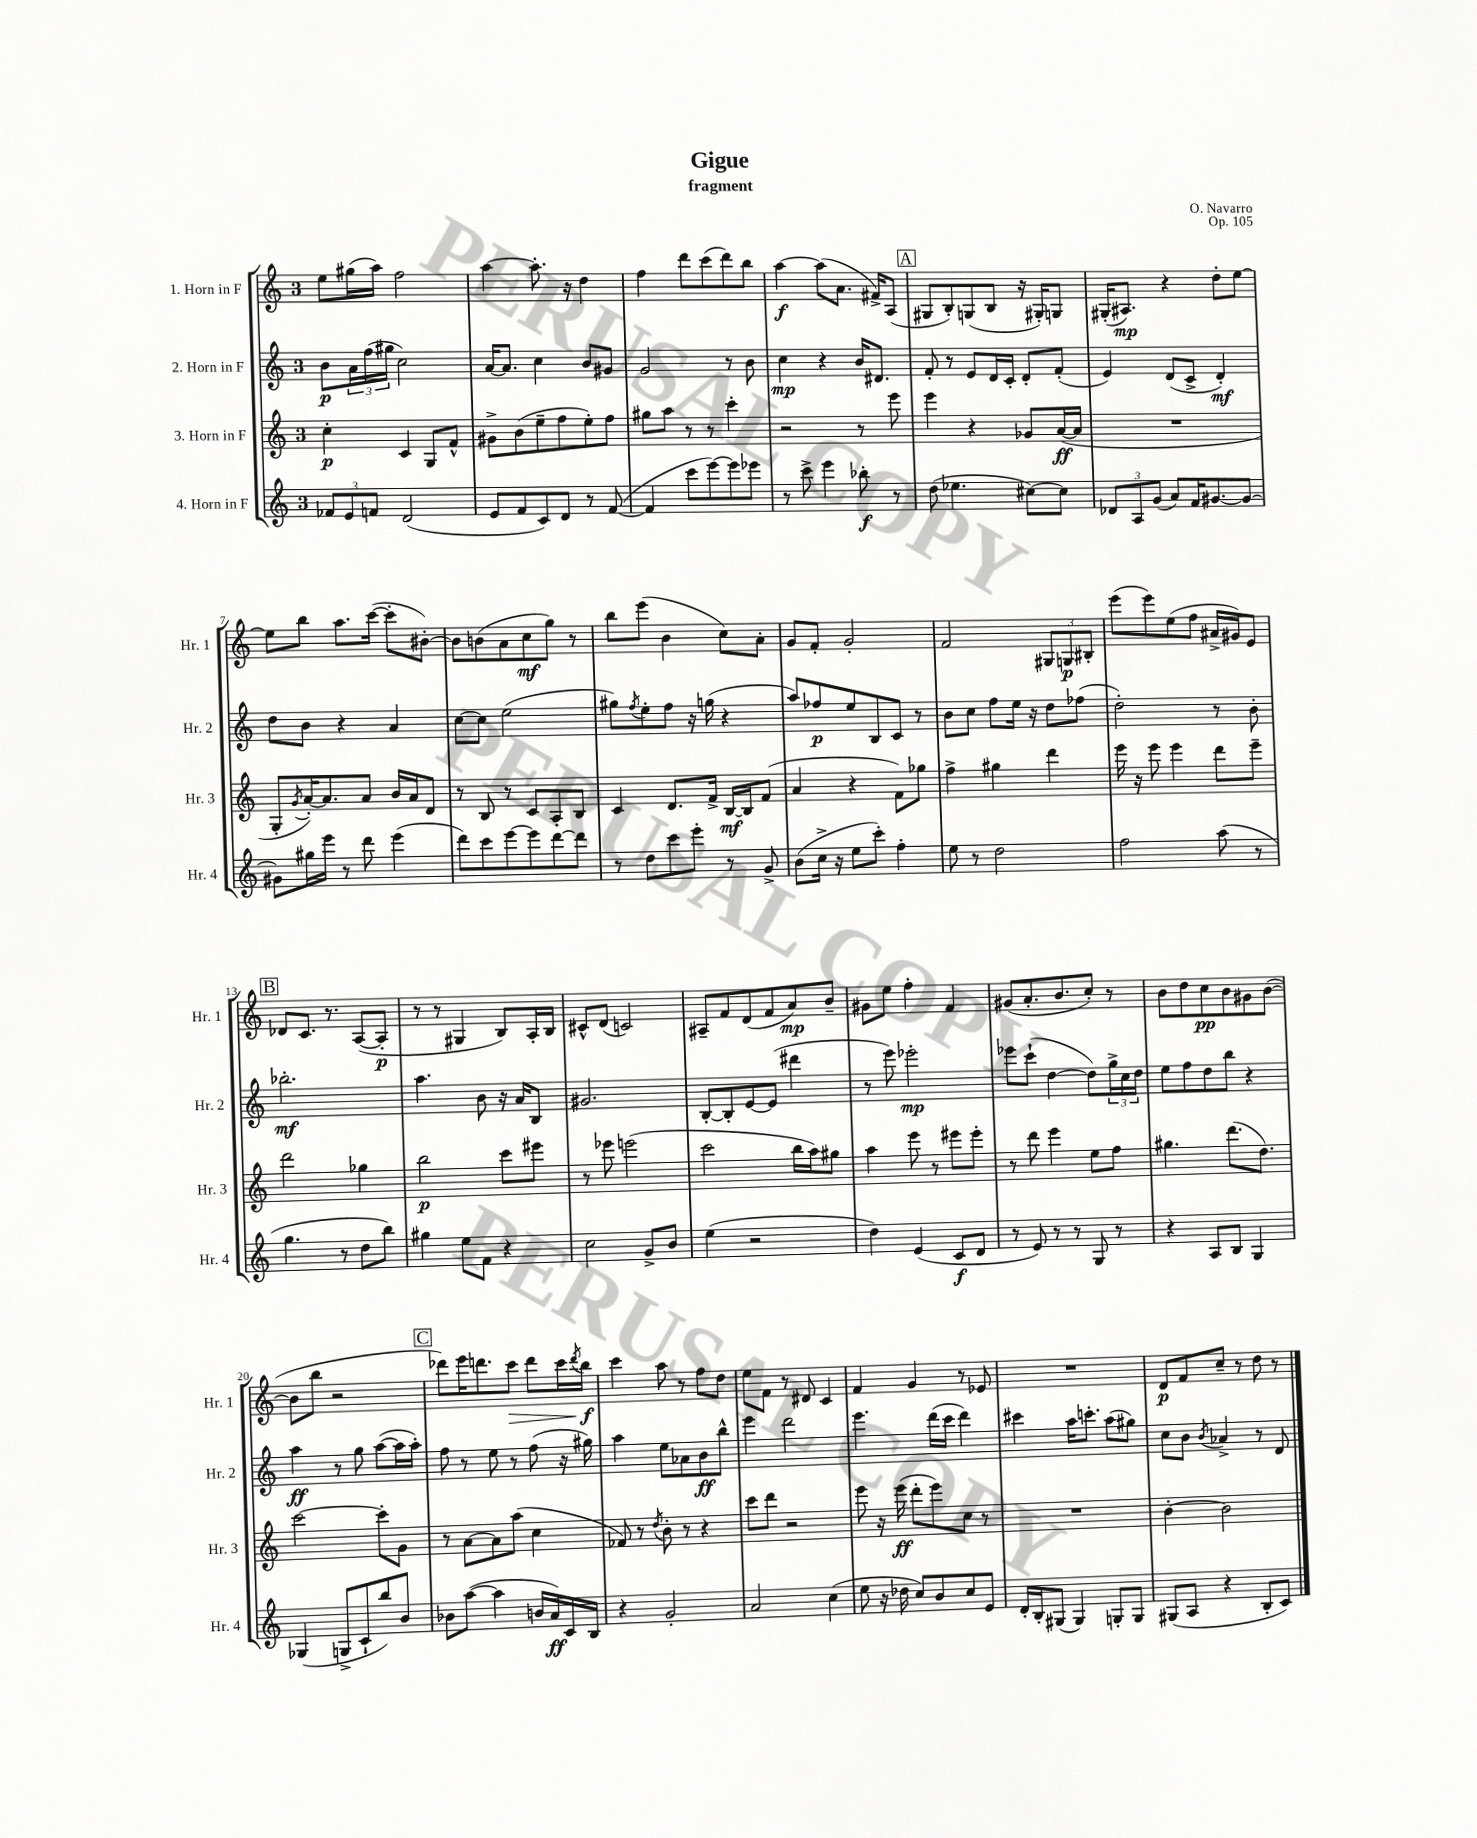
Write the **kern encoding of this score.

**kern	**dynam	**kern	**dynam	**kern	**dynam	**kern	**dynam
*part4	*part4	*part3	*part3	*part2	*part2	*part1	*part1
*staff4	*staff4	*staff3	*staff3	*staff2	*staff2	*staff1	*staff1
*I"4. Horn in F	*	*I"3. Horn in F	*	*I"2. Horn in F	*	*I"1. Horn in F	*
*I'Hr. 4	*	*I'Hr. 3	*	*I'Hr. 2	*	*I'Hr. 1	*
*clefG2	*	*clefG2	*	*clefG2	*	*clefG2	*
*k[]	*	*k[]	*	*k[]	*	*k[]	*
*M3/4	*	*M3/4	*	*M3/4	*	*M3/4	*
=1	=1	=1	=1	=1	=1	=1	=1
12f-X/L	.	4cc'\	p	8b\L	p	8ee\L	.
12e/	.	.	.	.	.	.	.
.	.	.	.	24a\L	.	(16gg#X\L	.
12fn/J	.	.	.	(24ff\	.	.	.
.	.	.	.	.	.	16aa\JJ)	.
.	.	.	.	24gg#X\JJ	.	.	.
(2d/	.	4c/	.	2cc\)	.	2ff\	.
.	.	8G/L	.	.	.	.	.
.	.	8f^^/J	.	.	.	.	.
=2	=2	=2	=2	=2	=2	=2	=2
8e/L	.	8g#X^\L	.	[16a/KL	.	[4aa\	.
.	.	.	.	8.a/J]	.	.	.
8f/	.	(8b\	.	.	.	.	.
8c/)	.	8ee~\	.	4cc\	.	8.aa'\]	.
8d/J	.	8ff\	.	.	.	.	.
.	.	.	.	.	.	16r	.
8r	.	8ee'\)	.	8b/L	.	4dd\	.
([8f/	.	8ff\J	.	8g#X/J	.	.	.
=3	=3	=3	=3	=3	=3	=3	=3
4f/]	.	8gg#X\L	.	2g/	.	4ff\	.
.	.	8aa\J	.	.	.	.	.
8ccc\L	.	8r	.	.	.	8ddd\L	.
[8eee\)	.	8r	.	.	.	(8ccc\	.
8eee\]	.	4ccc'\	.	8r	.	8ddd\)	.
8eee-X\J	.	.	.	8b\	.	8bb\J	.
=4	=4	=4	=4	=4	=4	=4	=4
8r	.	2r	.	4cc\	mp	[4aa\	f
8ccc^\	.	.	.	.	.	.	.
4eee\	.	.	.	4r	.	(8aa\L]	.
.	.	.	.	.	.	8.a\J	.
8bb-X'\	f	8r	.	16b/KL	.	.	.
.	.	.	.	8.d#X/J	.	16f#X^/KL)	.
8r	.	8eee\	.	.	.	(8A/J	.
!!LO:REH:place=s1:t=A
=5	=5	=5	=5	=5	=5	=5	=5
(8dd\	.	4eee\	.	8f'/	.	8G#X/L	.
4.ee-X\	.	.	.	8r	.	8B'/)	.
.	.	4r	.	8e/L	.	(8Gn/	.
.	.	.	.	16d/L	.	8B/J	.
.	.	.	.	16c'/JJ	.	.	.
[8cc#X\L)	.	8g-X/L	.	8d'/L	.	16r	.
.	.	.	.	.	.	16G#X'/KL)	.
8cc#\J]	.	([16a/L	ff	(8f'/J	.	8Gn/J	.
.	.	16a/JJ]	.	.	.	.	.
=6	=6	=6	=6	=6	=6	=6	=6
12d-X/L	.	2.r	.	4e/)	.	(16G#X'/KL	.
.	.	.	.	.	.	8.A#X/J)	mp
12A/	.	.	.	.	.	.	.
(12g/J	.	.	.	.	.	.	.
8a/L)	.	.	.	(8d/L	.	4r	.
16f/K	.	.	.	8c^/J	.	.	.
[8.g#X/	.	.	.	.	.	.	.
.	.	.	.	4d'/)	mf	8dd'\L	.
8g#/J_	.	.	.	.	.	[8ee\J	.
!!LO:LB:g=z
=7	=7	=7	=7	=7	=7	=7	=7
8g#X\L]	.	8G'/L	.	8dd\L	.	8ee\L]	.
.	.	8qg/	.	.	.	.	.
16gg#X\L	.	[16a'/K)	.	8b\J	.	8bb\J	.
16eee\JJ	.	8.a/]	.	.	.	.	.
8r	.	.	.	4r	.	8.aa\L	.
8ddd\	.	8a/J	.	.	.	.	.
.	.	.	.	.	.	([16ccc\Jk	.
(4eee\	.	16b/LL	.	4a/	.	8ccc'\L]	.
.	.	16a/J	.	.	.	.	.
.	.	8d/J	.	.	.	[8b#X'\J)	.
=8	=8	=8	=8	=8	=8	=8	=8
8ddd\L)	.	8r	.	[8cc\L	.	8b#\L]	.
8ccc\	.	8B/	.	8cc\J]	.	(8bn\	.
[8eee\	.	8r	.	(2ee\	.	8a\	.
8eee\]	.	8c/L	.	.	.	8cc\	mf
[8ddd\	.	8A'/	.	.	.	8gg\J)	.
8ddd\J]	.	8B/J	.	.	.	8r	.
=9	=9	=9	=9	=9	=9	=9	=9
8r	.	4c/	.	8gg#X\L)	.	8bb\L	.
.	.	.	.	8qff/	.	.	.
8dd\L	.	.	.	8ee'\	.	(8eee\J	.
8ccc\	.	8.d/L	.	8ff\J	.	4b\	.
8eee'\J	.	.	.	16r	.	.	.
.	.	16f^/Jk	.	(16ggn\	.	.	.
8r	.	[16B/LL	mf	4r	.	8cc\L)	.
.	.	16B/J]	.	.	.	.	.
8g^/	.	(8f/J	.	.	.	8a'\J	.
=10	=10	=10	=10	=10	=10	=10	=10
(8b\L	.	4a/	.	8aa/L)	.	8g/L	.
16cc^\Jk	.	.	.	8ff-X/	p	8f'/J	.
16r	.	.	.	.	.	.	.
8ee\L	.	4r	.	8ee/	.	2g'/	.
8ccc'\J)	.	.	.	8B/	.	.	.
4ff'\	.	8f\L)	.	8c/J	.	.	.
.	.	8gg-X\J	.	8r	.	.	.
=11	=11	=11	=11	=11	=11	=11	=11
8ee\	.	4ff^\	.	8b\L	.	2f/	.
8r	.	.	.	8cc\J	.	.	.
2dd\	.	4gg#X\	.	8ff\L	.	.	.
.	.	.	.	16ee\Jk	.	.	.
.	.	.	.	16r	.	.	.
.	.	4ddd\	.	8dd\L	.	12G#X/L	.
.	.	.	.	.	.	12Gn/	p
.	.	.	.	(8ff-X\J	.	.	.
.	.	.	.	.	.	12B#X'/J	.
=12	=12	=12	=12	=12	=12	=12	=12
2ff\	.	16eee\	.	2dd'\)	.	(8eee\L	.
.	.	16r	.	.	.	.	.
.	.	8eee\	.	.	.	8eee\)	.
.	.	4eee\	.	.	.	(8ee\	.
.	.	.	.	.	.	8ff\J	.
(8aa\	.	8ddd\L	.	8r	.	16a#X^/LL	.
.	.	.	.	.	.	16g#X/J)	.
8r	.	8eee~\J	.	8b'\	.	8e/J	.
!!LO:LB:g=z
!!LO:REH:place=s1:t=B
=13	=13	=13	=13	=13	=13	=13	=13
4.gg\	.	2ddd\	.	2.bb-X'\	mf	8d-X/L	.
.	.	.	.	.	.	8.c/J	.
.	.	.	.	.	.	8.r	.
8r	.	.	.	.	.	.	.
8dd\L	.	4gg-X\	.	.	.	([8A/L	.
8bb\J)	.	.	.	.	.	8A'/J]	p
=14	=14	=14	=14	=14	=14	=14	=14
4gg#X\	.	2bb\	p	4.aa\	.	8r	.
.	.	.	.	.	.	8r	.
8ee\L	.	.	.	.	.	4G#X/	.
8f\J	.	.	.	8b\	.	.	.
4r	.	8ccc\L	.	16r	.	8B/L)	.
.	.	.	.	16a/KL	.	.	.
.	.	8eee#X\J	.	8B/J	.	16A'/L	.
.	.	.	.	.	.	16B/JJ	.
=15	=15	=15	=15	=15	=15	=15	=15
2cc\	.	8r	.	2.g#X/	.	8c#X^^/L	.
.	.	8eee-X\	.	.	.	(8d/J	.
.	.	(2eeen\	.	.	.	2cn/)	.
8g^/L	.	.	.	.	.	.	.
8b/J	.	.	.	.	.	.	.
=16	=16	=16	=16	=16	=16	=16	=16
(4ee\	.	2ccc\	.	[8B'/L	.	8A#X~/L	.
.	.	.	.	8B'/]	.	8f/	.
2r	.	.	.	[8e/	.	(8d/	.
.	.	.	.	(8e/J]	.	8f/	.
.	.	16bb\LL	.	4ddd#X\	.	8a/)	mp
.	.	16aa\J)	.	.	.	.	.
.	.	8gg#X\J	.	.	.	8b~/J	.
=17	=17	=17	=17	=17	=17	=17	=17
4dd\)	.	4aa\	.	8r	.	8g#X\L	.
.	.	.	.	8eee\)	.	8ee\J	.
(4e/	.	8eee\	.	2eee-X'\	mp	4ff'\	.
.	.	8r	.	.	.	.	.
8c/L	f	8eee#X\L	.	.	.	4f/	.
8d/J	.	8eee#'\J	.	.	.	.	.
=18	=18	=18	=18	=18	=18	=18	=18
8r	.	8r	.	8eee-X\L	.	(8g#X/L	.
8e/)	.	8ddd\	.	(8ccc`\J	.	8.a'/	.
8r	.	4eee\	.	[4dd\	.	.	.
.	.	.	.	.	.	8.b/	.
8r	.	.	.	.	.	.	.
8G/	.	8ee\L	.	8dd\L])	.	8cc'/J)	.
8r	.	8ff\J	.	24gg^\L	.	8r	.
.	.	.	.	24cc\	.	.	.
.	.	.	.	24dd\JJ	.	.	.
=19	=19	=19	=19	=19	=19	=19	=19
4r	.	4.gg#X\	.	8ee\L	.	8b\L	.
.	.	.	.	8ff\	.	8dd\	.
8A/L	.	.	.	8dd\	.	8cc\	pp
8B/J	.	(8.ddd\L	.	8bb\J	.	8b\	.
4G/	.	.	.	4r	.	8g#X\	.
.	.	8.dd\J)	.	.	.	.	.
.	.	.	.	.	.	([8b\J	.
!!LO:LB:g=z
=20	=20	=20	=20	=20	=20	=20	=20
(4G-X/	.	[2ccc\	.	4aa\	ff	8b\L]	.
.	.	.	.	.	.	8bb\J	.
8Gn^/L	.	.	.	8r	.	2r	.
8c`/	.	.	.	8gg\	.	.	.
8bb/)	.	8ccc'\L]	.	([8aa\L	.	.	.
8b/J	.	8g\J	.	16aa\L]	.	.	.
.	.	.	.	16aa'\JJ)	.	.	.
!!LO:REH:place=s1:t=C
=21	=21	=21	=21	=21	=21	=21	=21
8b-X\L	.	8r	.	8ff\	.	8ddd-X\L)	.
([8aa\J	.	[8a\L	.	8r	.	16eee\K	.
.	.	.	.	.	.	8.dddn\	.
4aa\]	.	8a\]	.	8ee\	.	.	.
!	!	!	!	!	!	!	!LO:HP:b
.	.	(8aa\J	.	8r	.	8ccc\J	>
16bn/LL	.	4cc\	.	(8ff\	.	8ddd\L	.
16a/)	ff	.	.	.	.	.	.
16c/	.	.	.	16r	.	16ccc\L	.
.	.	.	.	.	.	8qddd/	.
16B/JJ	.	.	.	16gg#X\)	.	16bb\JJ	f
.	.	.	.	.	.	.	]
=22	=22	=22	=22	=22	=22	=22	=22
4r	.	8f-X/)	.	4aa\	.	4ccc\	.
.	.	8r	.	.	.	.	.
.	.	8qdd/	.	.	.	.	.
2g'/	.	8b'\	.	8ee\L	.	8aa\	.
.	.	8r	.	8a-X\	.	8r	.
.	.	4r	.	8b\	ff	8ff\L	.
.	.	.	.	8bb^^\J	.	8dd\J	.
=23	=23	=23	=23	=23	=23	=23	=23
2a/	.	8ccc\L	.	4eee\	.	8ee\L	.
.	.	8ddd\J	.	.	.	8f\J	.
.	.	2r	.	2ddd\	.	8r	.
.	.	.	.	.	.	8d#X/	.
(4cc\	.	.	.	.	.	4c/	.
=24	=24	=24	=24	=24	=24	=24	=24
8ee\	.	8eee\	.	4.eee\	.	4f/	.
16r	.	16r	.	.	.	.	.
16dd-X\	.	(16eee\	ff	.	.	.	.
8cc/L)	.	8ddd'\L	.	.	.	4g/	.
8b/	.	8eee\)	.	(16ddd\LL	.	.	.
.	.	.	.	16ccc\JJ	.	.	.
8cc/	.	8cc\J	.	4ddd\)	.	8r	.
8e/J	.	8r	.	.	.	8e-X/	.
=25	=25	=25	=25	=25	=25	=25	=25
16d'/LL	.	2.r	.	4ccc#X\	.	2.r	.
16B'/J	.	.	.	.	.	.	.
(8G#X/J	.	.	.	.	.	.	.
4G#/)	.	.	.	16aa\KL	.	.	.
.	.	.	.	8.cccn'\J	.	.	.
8Gn'/L	.	.	.	(8aa\L	.	.	.
8G/J	.	.	.	8gg#X\J)	.	.	.
=26	=26	=26	=26	=26	=26	=26	=26
(8G#X/L	.	[4b'\	.	8cc\L	.	8d/L	p
8A/J	.	.	.	8b\J	.	8f/	.
.	.	.	.	8qb/	.	.	.
4r	.	2b\]	.	4a-X^/	.	8cc~/J	.
.	.	.	.	.	.	8r	.
8B'/L	.	.	.	8r	.	8dd\	.
8c/J)	.	.	.	8d/	.	8r	.
==	==	==	==	==	==	==	==
*-	*-	*-	*-	*-	*-	*-	*-
